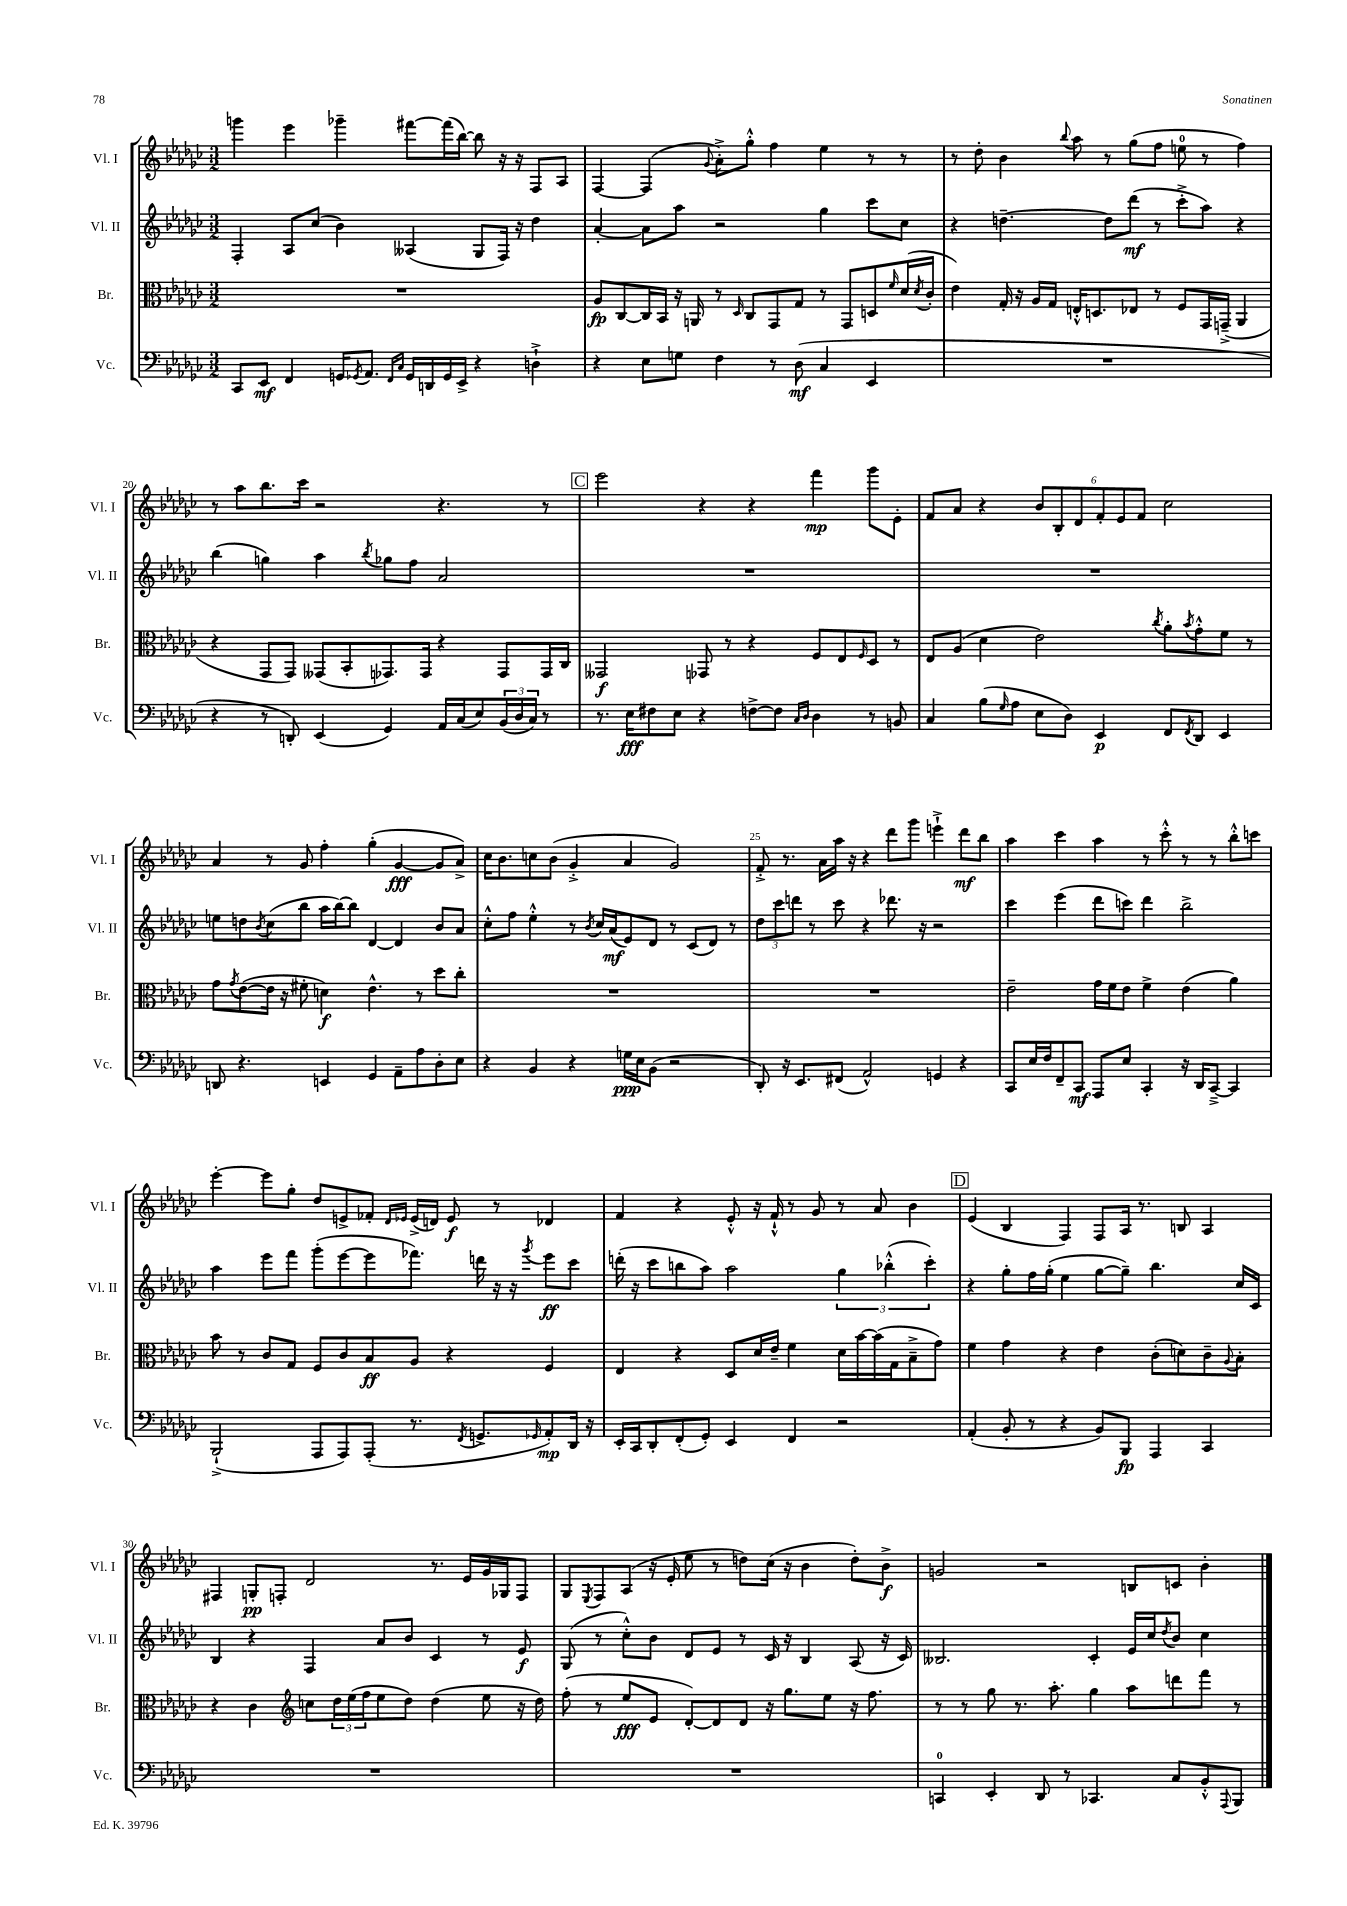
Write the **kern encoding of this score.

**kern	**kern	**kern	**kern
*staff4	*staff3	*staff2	*staff1
*clefF4	*clefC3	*clefG2	*clefG2
*k[b-e-a-d-g-c-]	*k[b-e-a-d-g-c-]	*k[b-e-a-d-g-c-]	*k[b-e-a-d-g-c-]
*M3/2	*M3/2	*M3/2	*M3/2
8CC-	1.r	4F'	4ggg
8EE-	.	.	.
4FF	.	8A-	4eee-
.	.	(8cc-	.
16GG	.	4b-)	4ggg-~
8qGG-	.	.	.
8.AA-	.	.	.
16qqFF	.	.	.
16qqC-	.	.	.
16GG-	.	(4A--	[8fff#
16DD	.	.	.
16GG-	.	.	(16fff#]
16EE-^	.	.	[16bb-)
4r	.	8G-	8bb-]
.	.	16F)	16r
.	.	16r	16r
4D`^	.	4dd-	8F
.	.	.	8A-
=	=	=	=
4r	8A-	[4a-'	[4F
.	[8C-	.	.
8E-	16C-]	8a-]	(4F]
.	16BB-	.	.
8G	16r	8aa-	.
.	16AA	.	.
.	.	.	8qqg-
4F	8r	2r	8a-'^)
.	16qqD-	.	.
.	8C-	.	8gg-'^^
8r	8GG-	.	4ff
(8D-	8G-	.	.
4C-	8r	4gg-	4ee-
.	8GG-	.	.
4EE-	8D	8ccc-	8r
.	16qqf	.	.
.	(16d-	8cc-	8r
.	8qd-	.	.
.	16c-'	.	.
=	=	=	=
1.r	4e-)	4r	8r
.	.	.	8dd-'
.	16G-'	[4.dd~	4b-
.	16r	.	.
.	16A-	.	.
.	16G-	.	.
.	.	.	8qqbb-
.	16E'^^	.	8aa-
.	8.D	.	.
.	.	8dd]	8r
.	8E-	(8ddd-	(8gg-
.	8r	8r	8ff
.	8F	8ccc-'^	8ee
.	16GG-	8aa-)	8r
.	(16GG~^	.	.
.	4AA-	4r	4ff)
=	=	=	=
4r	4r	(4bb-	8r
.	.	.	8aa-
8r	8GG-	4gg)	8.bb-
8DD')	8GG-)	.	.
.	.	.	16ccc-
(4EE-	(8GG--	4aa-	2r
.	8BB-'	.	.
.	.	8qbb-	.
4GG-)	8.GG-)	8gg-	.
.	.	8ff	.
.	16GG-	.	.
16AA-	4r	2a-	4.r
(16C-	.	.	.
8E-)	.	.	.
(24BB-	8GG-	.	.
24D-	.	.	.
24C-)	.	.	.
8r	16GG-	.	8r
.	16C-	.	.
=	=	=	=
8.r	2GG--	1.r	2eee-
16E-	.	.	.
8F#	.	.	.
8E-	.	.	.
4r	8GG-	.	4r
.	8r	.	.
[8F^	4r	.	4r
8F]	.	.	.
16qqC-	.	.	.
16qqD-	.	.	.
4D-	8F	.	4fff
.	8E-	.	.
.	16qqF	.	.
8r	8D-	.	8ggg-
8BB	8r	.	8e-'
=	=	=	=
4C-	8E-	1.r	8f
.	(8A-	.	8a-
(8B-	4d-	.	4r
16qqG-	.	.	.
8A-	.	.	.
8E-	2e-)	.	12b-
.	.	.	12B-'
8D-)	.	.	.
.	.	.	12d-
4EE-	.	.	12f'
.	.	.	12e-
.	.	.	12f
.	8qcc-	.	.
8FF	8a-'	.	2cc-
8qFF	8qb-	.	.
8DD-	8g-'^^	.	.
4EE-	8f	.	.
.	8r	.	.
=	=	=	=
8DD	8g-	8ee	4a-
.	8qg-	.	.
4.r	([8e-	8dd	.
.	.	8qb-	.
.	16e-]	(8cc-	8r
.	16r	.	.
.	8f#'	8bb-	8g-
4EE	4d)	16aa-	4ff'
.	.	[16bb-)	.
.	.	8bb-]	.
4GG-	4.e-^^	[4d-	(4gg-'
8AA-~	.	4d-]	[4g-
8A-	8r	.	.
8D-'	8dd-	8b-	8g-]
8E-	8cc-'	8a-	8a-^)
=	=	=	=
4r	1.r	8cc-'^^	16cc-
.	.	.	8.b-
.	.	8ff	.
4BB-	.	4ee-'^^	8cc
.	.	.	(8b-
4r	.	8r	4g-'^
.	.	8qb-	.
.	.	16cc-	.
.	.	(16a-	.
16G	.	8e-)	4a-
16E-	.	.	.
(8BB-	.	8d-	.
2r	.	8r	2g-)
.	.	(8c-	.
.	.	8d-)	.
.	.	8r	.
=	=	=	=
8DD-')	1.r	12dd-	8f'^
.	.	12ccc-	.
16r	.	.	8.r
.	.	12ddd	.
8.EE-	.	.	.
.	.	8r	.
.	.	.	16a-
(8FF#	.	8ccc-	16aa-
.	.	.	16r
2AA-^^)	.	4r	4r
.	.	8.ddd-	8ddd-
.	.	.	8ggg-
.	.	16r	.
4GG	.	2r	4eee`^
4r	.	.	8ddd-
.	.	.	8bb-
=	=	=	=
8CC-	2e-~	4ccc-	4aa-
16E-	.	.	.
16F	.	.	.
8FF~	.	(4eee-	4ccc-
8CC-	.	.	.
8AAA-	16g-	8ddd-	4aa-
.	16f	.	.
8E-	8e-	8ccc)	.
4CC-'	4f^	4ddd-	8r
.	.	.	8ccc-'^^
16r	(4e-	2bb-^	8r
16DD-	.	.	.
[8CC-~^	.	.	8r
4CC-]	4a-)	.	8bb-'^^
.	.	.	8ccc
=	=	=	=
(2BBB-`^	8b-	4aa-	[4eee-'
.	8r	.	.
.	8c-	8eee-	8eee-]
.	8G-	8fff	8gg-'
8AAA-	8F	(8ggg-'	8dd-
8AAA-)	8c-	[8eee-	8e^
(8AAA-'	8B-	8eee-]	8f-'
.	.	.	16qqd-
.	.	.	16qqe-
8.r	8A-	8.fff-)	(16e-^
.	.	.	16d)
.	4r	.	8e-
8qFF	.	.	.
8.GG^	.	16ddd	.
.	.	16r	8r
.	.	16r	.
16qqGG-	.	8qggg-	.
8AA-')	4F	8eee-	4d-
16DD-	.	8ccc-	.
16r	.	.	.
=	=	=	=
16EE-'	4E-	(16ddd'	4f
16CC-	.	16r	.
8DD-'	.	8ccc-	.
(8FF'	4r	8bb	4r
8GG-')	.	8aa-)	.
4EE-	8D-	2aa-	8e-'^^
.	16d-	.	16r
.	16e-~	.	16f`^^
4FF	4f	.	8r
.	.	.	8g-
2r	16d-	6gg-	8r
.	[16b-	.	.
.	(16b-]	.	8a-
.	.	(6bb-'^^	.
.	16G-	.	.
.	8B-~^	.	4b-
.	.	6ccc-')	.
.	8g-)	.	.
=	=	=	=
(4AA-'	4f	4r	(4e-
8BB-'	4g-	8gg-'	4B-
8r	.	16ff	.
.	.	(16gg-'	.
4r	4r	4ee-	4F)
8BB-)	4e-	[8gg-	8F
8BBB-	.	8gg-~])	16A-
.	.	.	8.r
4AAA-	(8c-'	4.bb-	.
.	8d)	.	8B
4CC-	8c-~	.	4A-
.	8qqA-	.	.
.	8B-'	16cc-	.
.	.	16c-	.
=	=	=	=
1.r	4r	4B-	4F#
.	4c-	4r	8G'
.	.	.	8F'
*	*clefG2	*	*
.	8cc	4F	2d-
.	24dd-	.	.
.	(24ee-	.	.
.	24ff	.	.
.	8ee-	8a-	.
.	8dd-)	8b-	.
.	(4dd-	4c-	8.r
.	.	.	16e-
.	8ee-	8r	16g-
.	.	.	16G-
.	16r	8e-	8F
.	16dd-)	.	.
=	=	=	=
1.r	(8ff'	(8G-	8G-
.	.	.	8qE-
.	8r	8r	8F
.	8ee-	8cc-'^^)	(8A-
.	8e-	8b-	16r
.	.	.	16e-'
.	[8d-')	8d-	8ee-
.	8d-]	8e-	8r
.	8d-	8r	8dd)
.	16r	16c-	(16cc-
.	8.gg-	16r	16r
.	.	4B-	4b-
.	8ee-	.	.
.	16r	(8A-	8dd')
.	8.ff	.	.
.	.	16r	8b-^
.	.	16c-)	.
=	=	=	=
4CC	8r	2.B--	2g
.	8r	.	.
4EE-'	8gg-	.	.
.	8.r	.	.
8DD-	.	.	2r
.	8.aa-'	.	.
8r	.	.	.
4.CC-	4gg-	4c-'	.
.	8aa-	16e-	8B
.	.	16cc-	.
.	.	8qdd-	.
8C-	8ddd	8b-	8c
8BB-'^^	8fff	4cc-	4b-'
8qqAAA-	.	.	.
8BBB-	8r	.	.
==	==	==	==
*-	*-	*-	*-
